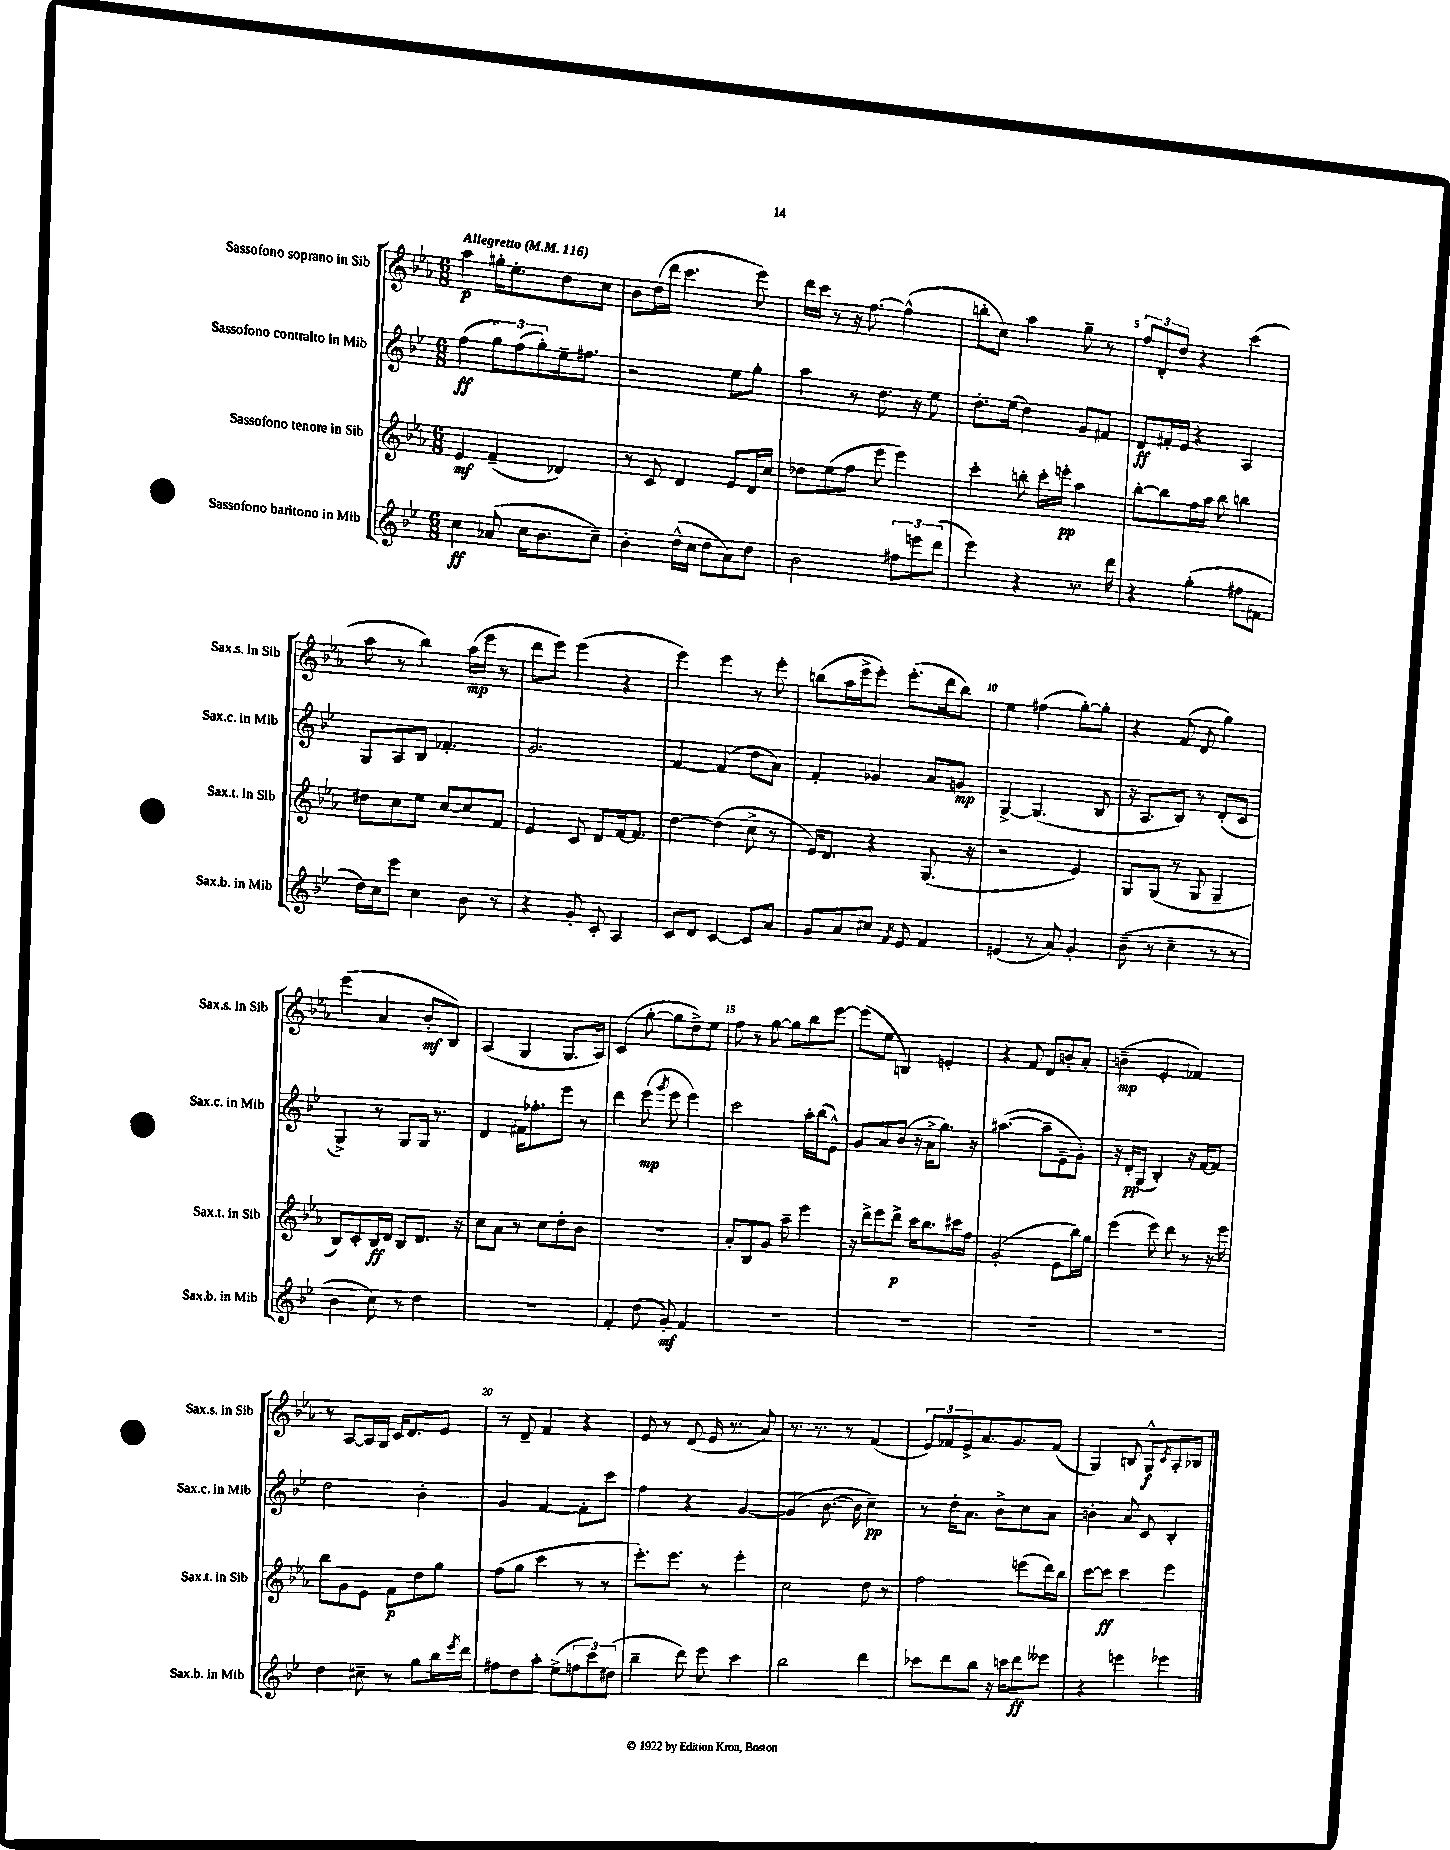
<<
\new StaffGroup <<
\new Staff = "s0" \with { instrumentName = "Sassofono soprano in Sib" shortInstrumentName = "Sax.s. in Sib" } {
    \clef treble \key ees \major \numericTimeSignature \time 6/8 \tempo "Allegretto" 4 = 116
    aes''4\p gis''16-. ees''8.-. d''8 c''8 |
    bes'8 d''16( d'''16 c'''4. ees'''8) |
    d'''16 c'''16 r8 r16 f''8.~ f''4-^( |
    b''8-. c''8) aes''4 g''8-- r8 |
    \tuplet 3/2 { f''8 d'8-. d''8 } r4 c'''4( |
    aes''8 r8 bes''4) aes''16\mp( ees'''16 r8 |
    d'''8 ees'''8) ees'''4( r4 |
    ees'''4) ees'''4 r8 ees'''8-. |
    b''8( aes''16 ees'''16-> ees'''8-.) ees'''8.-.( d'''16 b''8) |
    ees''4 fis''4( g''8~-.) g''8-. |
    r4 f'8( d'8 g''4) |
    ees'''4( aes'4 bes'8-.\mf bes8) |
    aes4( g4 g8. aes16) |
    c'4( g''8~-. g''8 d''8->) ees''8 |
    f''8 r8 g''8~ g''8 bes''8 ees'''8~ |
    ees'''8( ees''8 b4) e'4-. |
    r4 f'8 d'8 b'8-. aes'8-. |
    b'4--\mp( ees'4-. fes'4) |
    r8 aes8~ aes16 g16 c'16 d'8. ees'8 |
    r8 d'8-- f'4 r4 |
    ees'8 r8 d'8( ees'16 r8. aes'8) |
    r8. r8. r8 f'4( |
    \tuplet 3/2 { ees'8) fes'8 ees'8-> } aes'8. g'8. fes'8( |
    g4) b8 g8-^\f \acciaccatura { c'8 } aes8-. bes8 \bar "|." |
}
\new Staff = "s1" \with { instrumentName = "Sassofono contralto in Mib" shortInstrumentName = "Sax.c. in Mib" } {
    \clef treble \key bes \major \numericTimeSignature \time 6/8
    f''4\ff( \tuplet 3/2 { g''8) f''8( g''8-.) } ees''16-- fis''8. |
    r2 ees''8 g''8-. |
    a''4 r8 d''8. r16 ees''8 |
    d''8.-. ees''16( d''4) g'8 fis'8 |
    d'8\ff fis'16-. ees'16 r4 a4 |
    g8 a8 bes8 fes'4.-. |
    g'2. |
    f'4~ f'4( d''8 a'8) |
    f'4-. ges'4 a'8 g'8\mp |
    g4~-> g4.( bes8 |
    r16 a8. bes8) r8 d'8-.( c'8 |
    g4->) r8 g8 g16 r8. |
    d'4 fis'16 fes''8.-. ees'''8 r8 |
    d'''4 ees'''8\mp( \acciaccatura { g'''8 } ees'''8 ees'''4) |
    c'''2 a''16-. bes''16( ees'8-^) |
    g'8 a'8 bes'8( r16 a'16-> g''8.) r16 |
    ais''4.~( ais''8-- ees'8-- g'8-.) |
    r16 d'16-.\pp g8( bes4-.) r16 f'16~ f'8 |
    d''2 bes'4-. |
    g'4 f'4~ f'8-. c'''8 |
    f''4 r4 g'4~ |
    g'4( bes'8.~ bes'16 c''4--\pp) |
    r8 d''16-. a'8. bes'8-> c''8 a'8 |
    b'4-. a'8 c'8 bes4-. \bar "|." |
}
\new Staff = "s2" \with { instrumentName = "Sassofono tenore in Sib" shortInstrumentName = "Sax.t. in Sib" } {
    \clef treble \key ees \major \numericTimeSignature \time 6/8
    ees'4\mf f'4--( des'4) |
    r8 c'8 d'4 ees'8 d'16 c''16 |
    des''8 ees''8( f''8 ees'''8 ees'''4) |
    c'''4-. b''8-. c'''16-. e'''16-.\pp aes''4 |
    bes''8~-. bes''8 f''16 aes''16 bes''8 b''4 |
    dis''8 c''8 ees''8 c''8~ c''8 f'8 |
    ees'4 c'8 d'8 f'16~ f'8. |
    d''4~ d''4( c''8-> r8 |
    ees'16) d'8. r4 g8.( r16 |
    r2 ees'4) |
    g8 g8( r8 g8 g4-- |
    bes8) c'8-. bes16\ff d'16 bes8 d'8. r16 |
    c''8 aes'8 r8 c''8 d''8-. bes'8 |
    R2. |
    aes'8-. bes8 g'8 aes''8-- ees'''4 |
    r16 d'''16-> ees'''8 d'''8->\p c'''16 bes''8. cis'''16 f''16 |
    g'2-.( ees'8 bes''16) g''16 |
    ees'''4( ees'''8) d'''8 r8 r16 ees'''16 |
    bes''8 g'8 ees'8 f'8\p d''8 g''8 |
    f''8( g''8 c'''4 r8 r8 |
    ees'''8.-.) ees'''8. r8 ees'''4-. |
    c''2 d''8 r8 |
    f''2 e'''8( d'''16) bes''16 |
    c'''8~ c'''8\ff c'''4 ees'''4 \bar "|." |
}
\new Staff = "s3" \with { instrumentName = "Sassofono baritono in Mib" shortInstrumentName = "Sax.b. in Mib" } {
    \clef treble \key bes \major \numericTimeSignature \time 6/8
    c''4\ff aes'8( c''16 bes'8. c''8--) |
    bes'4-. d''16-^( c''16 d''8 a'8) d''8 |
    bes'2 \tuplet 3/2 { fis''8 e'''8 d'''8( } |
    ees'''4) r4 r8. d'''16 |
    r4 g''4-.( fis''8 fis'8 |
    d''16) c''16 ees'''8 c''4 bes'8 r8 |
    r4 g'8-. c'8-. a4 |
    c'8 d'8 c'4~ c'8 a'8 |
    g'8 a'8 cis''8 \acciaccatura { f'8 } ees'8 f'4 |
    e'4( r8 a'8) g'4-. |
    bes'8--( r8 c''4-- r8 r8 |
    bes'4 c''8) r8 d''4 |
    R2. |
    f'4-. d''8( g'8-.\mf) f'4 |
    R2. |
    R2. |
    R2. |
    R2. |
    d''4 cis''8-- r8 g''8 bes''16 \acciaccatura { ees'''8 } d'''16 |
    fis''8 d''8 a''8-. ees''8->( \tuplet 3/2 { f''8 c'''8) dis''8( } |
    bes''4-- d'''8) ees'''8 c'''4 |
    bes''2 d'''4 |
    ces'''8 d'''8 bes''8 r16 c'''16 d'''8\ff eeses'''8 |
    r4 e'''4 ees'''4 \bar "|." |
}
>>
>>
\layout { \context { \Score \override BarNumber.break-visibility = ##(#f #t #t) barNumberVisibility = #(every-nth-bar-number-visible 5) } }
